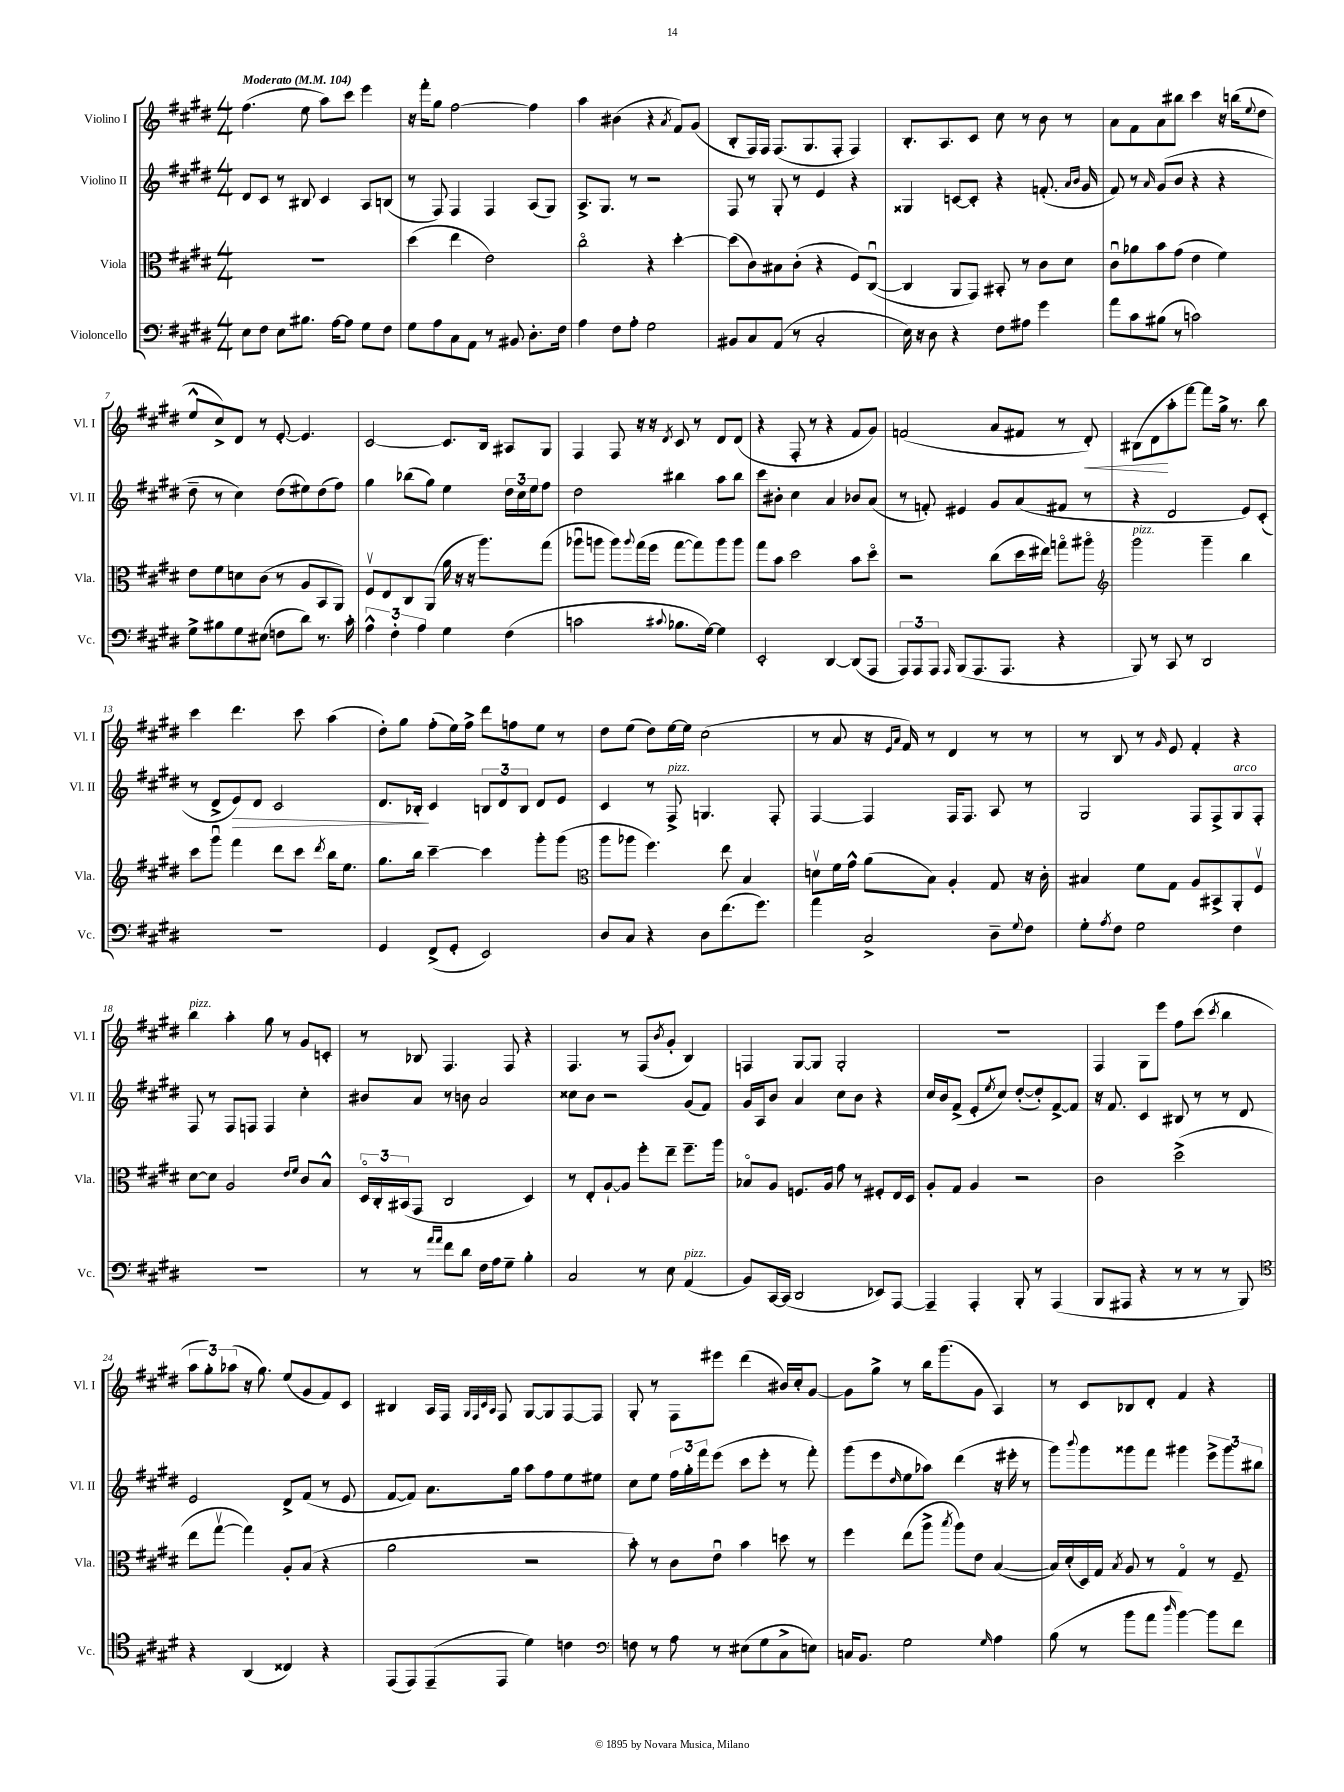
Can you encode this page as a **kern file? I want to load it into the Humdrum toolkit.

**kern	**kern	**kern	**kern
*staff4	*staff3	*staff2	*staff1
*clefF4	*clefC3	*clefG2	*clefG2
*k[f#c#g#d#]	*k[f#c#g#d#]	*k[f#c#g#d#]	*k[f#c#g#d#]
*M4/4	*M4/4	*M4/4	*M4/4
*MM104	*MM104	*MM104	*MM104
8E\L	1r	8d#/L	(4.ff#\
8F#\J	.	8c#/J	.
8E\L	.	8r	.
8.B#\J	.	8B#/	8ee\
.	.	4c#/	8aa\L)
[16A\LK	.	.	.
8A\]J	.	.	8ccc#\J
8G#\L	.	8A/L	4eee\
8F#\J	.	(8B/J	.
=	=	=	=
8G#\L	(4dd#\	8r	16r
.	.	.	16fff#'\LK
8A\	.	8F#/)	8gg#\J
8C#\	4ee\	4F#/	[2ff#\
8AA\J	.	.	.
8r	2e\)	4F#/	.
8BB#/	.	.	.
8.D#'\L	.	(8A/L	4ff#\]
.	.	8G#/J)	.
16F#\Jk	.	.	.
=	=	=	=
4A\	2cc#o\	8.A^/L	4aa\
.	.	8.G#/J	.
8F#\L	.	.	(4b#\
8A'\J	.	8r	.
2G#\	4r	2r	4r
.	.	.	8qa/
.	[4dd#'\	.	8f#/L)
.	.	.	(8g#/J
=	=	=	=
8BB#/L	(8dd#\]L	8F#/	8B'/L
8C#/	8c#\)	8r	16F#/L)
.	.	.	16F#/JJ
(8AA/J	8B#\	8G#'/	(8.F#/L
8r	(8c#'\J	8r	.
.	.	.	8.G#/
2C#'/	4r	4e/	.
.	.	.	8F#'/J
.	8F#/L)	4r	4F#/)
.	([8C#u/J	.	.
=	=	=	=
16E\)	4C#/]	4G##/	8.B'/L
16r	.	.	.
8D#\	.	.	.
.	.	.	8.A/
4r	8AA/L	[8c/L	.
.	8GG#/J)	8c'/]J	8c#/J
8F#\L	8BB#'/	4r	8cc#\
8A#\J	8r	.	8r
4g#\	8c#\L	(8.f'/	8b\
.	8d#\J	.	8r
.	.	16qqa/LL	.
.	.	16qqb/JJ	.
.	.	16g#/	.
=	=	=	=
8a\L	8c#u\L	8f#/)	8a\L
8c#\	8a-\	8r	8f#\
.	.	16qqa/	.
(8B#\J	8b\	(8g#/L	8a\
8r	(8g#\J	8b/J	8bb#\J
2c\)	4e\	4r	4ccc#\
.	4f#\)	4r	16r
.	.	.	(16bb\LK
.	.	.	8qqee/
.	.	.	8dd#\J
=	=	=	=
8G#^\L	8e\L	8dd#~\	8ee^^/L
8B#\	8f#\	8r	8cc#^/)
8G#\	8d\	4cc#\)	8d#/J
(8E#\J	(8c#\J	.	8r
8F\L	8r	(8dd#\L	[8e'/
8d#\J)	8A/L	8ee#\)	4.e/]
8.r	8BB/	(8dd#\	.
.	8AA/J)	8ff#\J)	.
16c#'\	.	.	.
=	=	=	=
6A^^\	8F#v/L	4gg#\	[2c#/
.	8E/	.	.
6F#'\	.	.	.
.	8C#/	(8bb-\L	.
6A\	.	.	.
.	(8AA/J	8gg#\J)	.
4G#\	16a\	4ee\	8.c#/]L
.	16r	.	.
.	16r	.	.
.	8.aa\L)	.	16B/Jk
(4F#\	.	24dd#\LL	8A#/L
.	.	24cc#\	.
.	.	24ee\J	.
.	(8gg#\J	8ff#\J	8G#/J
=	=	=	=
2c\	8aa-u\L	2dd#\	4F#/
.	8aa\J	.	.
.	8aa\L)	.	8F#/
.	8qqaa/	.	.
.	(16gg#\L	.	16r
.	16ff#\JJ	.	16r
8qqc#/	.	.	8qd#/
8.B-\L	[8gg#\L	4bb#\	8c#/
.	8gg#\])	.	8r
[16G#\Jk)	.	.	.
4G#\]	8aa\	8aa\L	8d#/L
.	8aa\J	8bb#\J	(8d#/J
=	=	=	=
2EE'/	8gg#\L	8ccc#\L	4r
.	8b\J	8b#'\J	.
.	2dd#\	4cc#\	8F#'/
.	.	.	8r
[4DD#/	.	4a/	4r
(8DD#/]L	8b\L	8b-/L	8f#/L
8AAA/J	8dd#o\J	(8a/J	8g#/J)
=	=	=	=
12AAA/L)	2r	8r	(2f/
12AAA/	.	.	.
.	.	8f'/)	.
12AAA/J	.	.	.
16qqAAA/	.	.	.
(8BBB/L	.	4e#/	.
8.AAA/	.	.	.
.	(8cc#\L	8g#/L	8a/L
8.AAA/J	.	.	.
.	16dd#\L	(8a/	8f#/J
.	16ee#\JJ)	.	.
4r	8ggo\L	8f#/J	8r
.	8aa#o\J	8r	8d#'/)
=	=	=	=
*	*clefG2	*	*
8BBB/)	2ggg#\	4r	(8B#\L
8r	.	.	8d#\
8CC#/	.	2d#/	8aa'\
8r	.	.	[8fff#\J)
2DD#/	4ggg#~\	.	8fff#\]L
.	.	.	16gg#^\Jk
.	.	.	8.r
.	4bb\	8e/L)	.
.	.	(8c#'/J	8bb\
=	=	=	=
1r	8ccc#\L	8r	4ccc#\
.	8ggg#u\J	8d#^/L	.
.	4fff#\	8e/)	4.ddd#\
.	.	8d#/J	.
.	8ddd#\L	2c#/	.
.	8ccc#\J	.	8ccc#\
.	8qddd#/	.	.
.	16bb\LK	.	(4aa\
.	8.ee\J	.	.
=	=	=	=
4GG#/	8.gg#\L	8.d#/L	8dd#'\L)
.	.	.	8gg#\J
.	16bb\Jk	16B-'/Jk	.
(8FF#^/L	[4ccc#~\	4c#/	(8ff#'\L
8GG#'/J	.	.	16ee\L)
.	.	.	16ff#^\JJ
2EE/)	4ccc#\]	12B/L	8ddd#\L
.	.	12d#/	.
.	.	.	8ff\
.	.	12B/J	.
.	8ggg#'\L	8d#/L	8ee\J
.	(8ggg#\J	8e/J	8r
=	=	=	=
*	*clefC3	*	*
8D#/L	8aa\L	4c#/	8dd#\L
8C#/J	8aa-\J	.	(8ee\J
4r	4.ff#\)	8r	8dd#\L)
.	.	8F#^/	[16ee\L
.	.	.	16ee\]JJ
8D#\L	.	4.G/	(2cc#\
(8.f#\	8ee\	.	.
.	4B/	.	.
8.g#\J)	.	.	.
.	.	8F#'/	.
=	=	=	=
4a\	8dv\L	[4F#/	8r
.	16f#\L	.	8a/
.	16g#^^\JJ	.	.
2C#^/	(8a\L	4F#/]	16r
.	.	.	16qqe/LL
.	.	.	16qqa/JJ
.	.	.	16f#/)
.	8B\J)	.	8r
.	4A'/	16F#/LK	4d#/
.	.	8.F#/J	.
8D#~\L	8G#/	8A/	8r
8qqG#/	.	.	.
8F#\J	16r	8r	8r
.	16c#'\	.	.
=	=	=	=
8G#'\L	4B#/	2G#/	8r
8qA/	.	.	.
8F#\J	.	.	8B/
2G#\	8f#\L	.	8r
.	.	.	16qqg#/
.	8G#\J	.	8e/
.	8A/L	8F#/L	4f#'/
.	8BB#^/	8F#^/	.
4F#\	8AA'/	8G#/	4r
.	8F#v/J	8F#'/J	.
=	=	=	=
1r	[8d#\L	8F#/	4bb\
.	8d#\]J	8r	.
.	2A/	8F#/L	4aa'\
.	.	8F/J	.
.	.	4F/	8gg#\
.	.	.	8r
.	16qqe/LL	.	.
.	16qqf#/JJ	.	.
.	8c#/L	4cc#'\	8g#/L
.	8B^^/J	.	8c'/J
=	=	=	=
8r	24D#o/LL	8b#/L	8r
.	24C#'/	.	.
.	(24BB#/J	.	.
8r	8GG#/J	8a/J	8B-/
16qqa/LL	.	.	.
16qqa/JJ	.	.	.
8f#\L	2C#/	8r	4.F#/
8d#\J	.	8b\	.
16F#\LL	.	2a/	.
16A\J	.	.	.
8G#~\J	.	.	8F#/
4B'\	4D#/)	.	4r
=	=	=	=
2C#/	8r	8cc##\L	4.F#/
.	8E'/L	8b\J	.
.	[8A`/	2r	.
.	8A/]J	.	8r
8r	8ff#'\L	.	(8F#/L
.	.	.	8qb/
8E\	8ee~\J	.	8g#'/J
(4AA/	8.ff#~\L	(8g#/L	4B/)
.	.	8f#/J)	.
.	16aa\Jk	.	.
=	=	=	=
8BB/L)	8B-o/L	16g#/LL	4F/
.	.	16A/J	.
[16CC#/L	8A/J	8b/J	.
(16CC#/]JJ	.	.	.
2DD#/	8.F/L	4a/	[8G#/L
.	.	.	8G#/]J
.	16A/Jk	.	.
.	8g#\	8cc#\L	2G#'/
.	8r	8b\J	.
8EE-/L)	8F#'/L	4r	.
[8AAA/J	16E/L	.	.
.	16D#/JJ	.	.
=	=	=	=
4AAA~/]	8A'/L	16cc#/LL	1r
.	.	16b/J	.
.	8G#/J	(8f#^/J	.
4AAA'/	4A/	8e'/L	.
.	.	8qee/	.
.	.	8cc#/J)	.
8BBB'/	2r	([8dd#'/L	.
8r	.	8dd#'/])	.
(4AAA/	.	[8f#^/	.
.	.	8f#/]J	.
=	=	=	=
8BBB/L	2c#\	16r	4F#/
.	.	8.f#/	.
8AAA#/J	.	.	.
4r	.	4c#/	8G#\L
.	.	.	8eee\J
8r	(2dd#^\	8B#/	8ff#\L
8r	.	8r	(8ccc#\J
.	.	.	8qccc#/
8r	.	8r	4bb\
8BBB/)	.	8d#/	.
=	=	=	=
*clefC4	*	*	*
4r	8ee\L	2e/	12aa\L
.	.	.	12gg#'\)
.	[8gg#v\J	.	.
.	.	.	(12aa-\J
(4AA/	4gg#\])	.	16r
.	.	.	8.gg#\)
4C##/)	8A'/L	8d#^/L	(8ee/L
.	(8B/J	(8f#/J	8g#/
4r	4r	8r	8f#/)
.	.	8e/	8c#/J
=	=	=	=
(8EE/L	2a\	[8f#/L	4B#/
8EE/)	.	8f#/]J)	.
(8EE~/	.	8.a\L	16A/LL
.	.	.	16F#/JJ
.	.	.	32qqG#/LLL
.	.	.	32qqF#/
.	.	.	32qqc#/
.	.	.	32qqA/JJJ
8EE/J	.	.	8F#/
.	.	16gg#\Jk	.
4d#\)	2r	8aa\L	[8G#/L
.	.	8ff#\	8G#/]
4c\	.	8ee\	[8F#/
.	.	8ee#\J	8F#/]J
=	=	=	=
*clefF4	*	*	*
8F\	8b'\)	8cc#\L	8G#'/
8r	8r	8ee\J	8r
8A\	8c#\L	24ff#\LL	8F#\L
.	.	24gg#'\	.
.	.	24fff#\J	.
8r	8eu\J	(8eee\J	8eee#\J
(8E#\L	4b\	8ccc#\L	(4ddd#\
8G#\	.	8eee'\J	.
8C#^\	8dd\	8r	16b#/LL)
.	.	.	16cc#'/J
8E\J)	8r	8fff#'\)	[8g#/J
=	=	=	=
16C/LK	4ff#\	(8ggg#\L	8g#\]L
8.BB/J	.	.	.
.	.	8eee\	8gg#^\J
.	.	16qqdd#/	.
2G#\	(8ee\L	8ee\	8r
.	8aa^\J	8aa-\J)	16bb\LK
.	.	.	(8.ggg#\
.	8qbb/	.	.
.	8aa\L)	(4ddd#\	.
.	8e\J	.	8g#\J
16qqG#/	.	.	.
4A\	([4B/	16r	4A/)
.	.	16eee#'\	.
.	.	8r	.
=	=	=	=
(8B\	16B/]LL)	8ggg#\L)	8r
.	(16d#'/	.	.
.	.	8qqbbb/	.
8r	16D#/)	8ggg#\	8c#/L
.	16G#/JJ	.	.
.	8qB/	.	.
8b\L	8A/	8ggg##\	8B-/
8a\J	8r	8fff#\J	8d#'/J
16qqdd#/	.	.	.
[4b\)	4G#o/	4ggg#\	4f#/
8b\]L	8r	12eee^\L	4r
.	.	12ggg#\	.
8f#\J	8F#~/	.	.
.	.	12bb#\J	.
==	==	==	==
*-	*-	*-	*-
